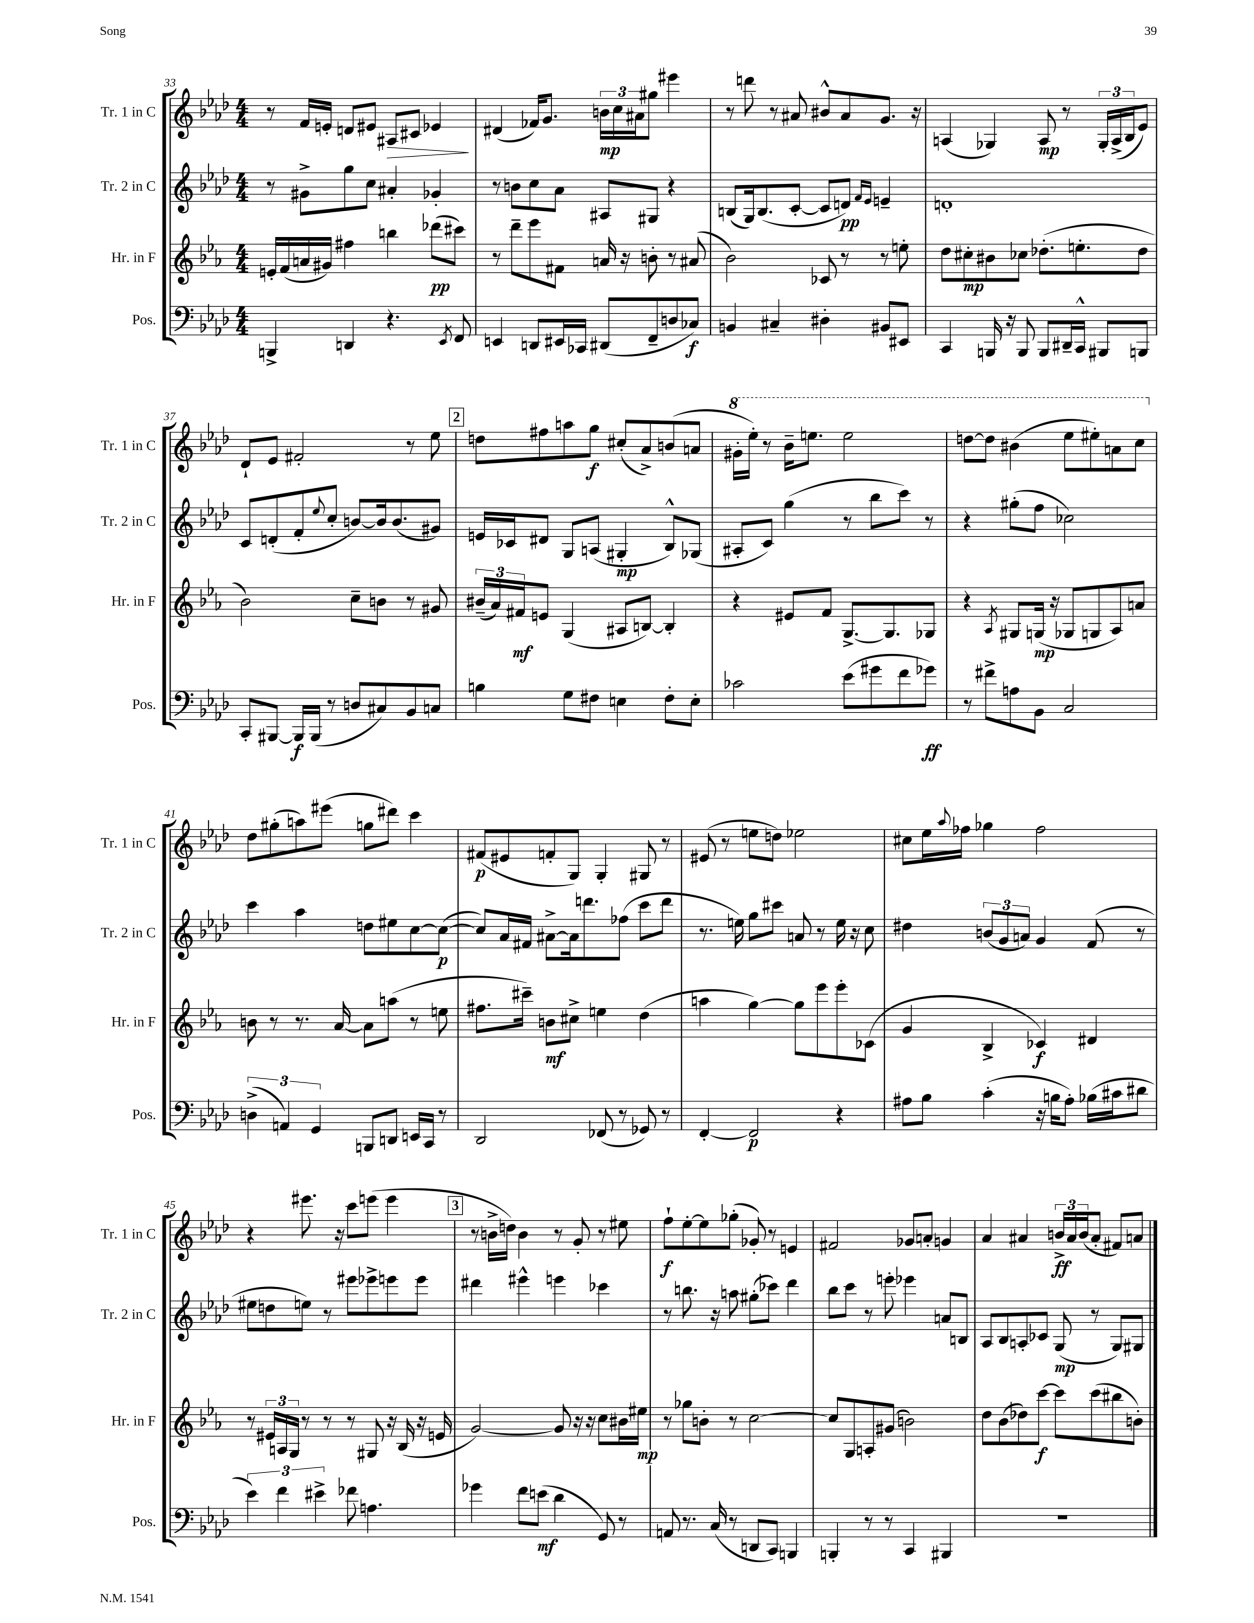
<<
\new StaffGroup <<
\new Staff = "s0" \with { instrumentName = "Tr. 1 in C" shortInstrumentName = "Tr. 1 in C" } {
    \clef treble \key aes \major \numericTimeSignature \time 4/4
    r8 f'16 e'16-. d'8 eis'8 ais8\> cis'8 ees'4\! |
    dis'4( fes'16) g'8. \tuplet 3/2 { b'16\mp c''16 ais'16 } gis''8 eis'''4 |
    r8 d'''8 r8 ais'8 bis'8-^ ais'8 g'8. r16 |
    a4( ges4) a8\mp r8 \tuplet 3/2 { ges16-. a16->( bes16 } ees'8) |
    des'8-! ees'8 fis'2-. r8 ees''8 |
    \mark \markup { \box "2" } d''8 fis''8 a''8 g''8\f cis''8-.( aes'8->) b'8( a'8 |
    \ottava #1 gis''16-. ees'''16-.) r8 bes''16-- e'''8. e'''2 |
    d'''8~ d'''8 bis''4( ees'''8 eis'''8-.) a''8 c'''8 \ottava #0 |
    des''8 gis''8-.( a''8) eis'''8( g''8 dis'''8) c'''4 |
    fis'8\p( eis'8 f'8-. g8) g4-. gis8 r8 |
    eis'8( r8 e''8 d''8) ees''2 |
    cis''8 ees''16 \appoggiatura { aes''8 } fes''16 ges''4 fes''2 |
    r4 eis'''8. r16 c'''8 e'''8( e'''4 |
    \mark \markup { \box "3" } r8 b'16-> d''16) b'4 r8 g'8-. r8 eis''8 |
    f''8-!\f ees''8~-. ees''8 ges''8-.( ges'8-.) r8 e'4 |
    fis'2 ges'8 a'8-. g'4 |
    aes'4 ais'4 \tuplet 3/2 { b'16->\ff ais'16 b'16( } ais'8-. fis'8) a'8 \bar "|." |
}
\new Staff = "s1" \with { instrumentName = "Tr. 2 in C" shortInstrumentName = "Tr. 2 in C" } {
    \clef treble \key aes \major \numericTimeSignature \time 4/4
    r8 gis'8-> g''8 c''8 ais'4-. ges'4-. |
    r8 b'8 c''8 aes'8 ais8 gis8 r4 |
    b8( g16) b8.( c'8~-. c'8 d'8\pp) \grace { f'16 ees'16 } e'4-- |
    d'1-. |
    c'8 d'8-.( f'8-. \appoggiatura { ees''8 } c''8-. b'8~) b'16 b'8.( gis'8) |
    \mark \markup { \box "2" } e'16 ces'16 dis'8 g8 a8( gis4-.\mp bes8-^) ges8( |
    ais8-. c'8) g''4( r8 bes''8 c'''8) r8 |
    r4 gis''8-.( f''8 ces''2) |
    c'''4 aes''4 d''8 eis''8 c''8~ c''8~\p( |
    c''8) aes'16 fis'16 ais'8~-> ais'16 d'''8. fes''8( c'''8 d'''8 |
    r8. e''16) g''8 cis'''8 a'8 r8 e''16 r16 c''8 |
    dis''4 \tuplet 3/2 { b'8( g'8 a'8) } g'4 f'8( r8 |
    eis''8 d''8 e''8) r8 eis'''8 ees'''8-> e'''8 e'''8 |
    \mark \markup { \box "3" } dis'''4 eis'''4-^ e'''4 ces'''4 |
    r8 b''8. r16 a''8 gis''8-.( ces'''8) des'''4 |
    bes''8 c'''8 r8 e'''8-. ees'''4 a'8 b8 |
    aes8 bes8 a8-. ces'8 g8\mp( r8 g8) gis8 \bar "|." |
}
\new Staff = "s2" \with { instrumentName = "Hr. in F" shortInstrumentName = "Hr. in F" } {
    \clef treble \key ees \major \numericTimeSignature \time 4/4
    e'16-. f'16( a'16 gis'16) fis''4 b''4 des'''8\pp( cis'''8) |
    r8 d'''8-- ees'''8 fis'8 a'16 r16 b'8-. r8 ais'8( |
    bes'2) ces'8 r8 r8 e''8-. |
    d''8 cis''8-.\mp bis'8 ces''8 des''8.-.( e''8.-. des''8 |
    bes'2) c''8-- b'8 r8 gis'8 |
    \mark \markup { \box "2" } \tuplet 3/2 { bis'16--( aes'16) fis'16\mf } e'8 g4( ais8 b8~) b4-. |
    r4 eis'8 f'8 g8.~-> g8. ges8 |
    r4 \acciaccatura { aes8 } gis8 g16\mp( r16 ges8 g8 aes8) a'8 |
    b'8 r8 r8. aes'16~ aes'8 a''8( r8 e''8 |
    fis''8. cis'''16--) b'8\mf cis''8-> e''4 d''4( |
    a''4 g''4~) g''8 ees'''8 ees'''8-. ces'8( |
    g'4 bes4-> ces'4\f) dis'4 |
    r8 \tuplet 3/2 { eis'16 a16 g16 } r8 r8 r8 gis8 r16 bes16( r16 e'16 |
    \mark \markup { \box "3" } g'2~) g'8 r16 r16 c''8 bis'16 eis''16\mp |
    r8 ges''8 b'8-. r8 c''2~ |
    c''8 g8 a8-. gis'8( b'2) |
    d''8 bes'8( des''8) c'''8~\f c'''8 c'''8( bis''8 b'8-.) \bar "|." |
}
\new Staff = "s3" \with { instrumentName = "Pos." shortInstrumentName = "Pos." } {
    \clef bass \key aes \major \numericTimeSignature \time 4/4
    b,,4-> d,4 r4. \acciaccatura { ees,8 } f,8 |
    e,4 d,8 eis,16 ces,16 dis,8( f,8-- d8 ces8\f) |
    b,4 cis4-- dis4-. bis,8 eis,8 |
    c,4 b,,16 r16 b,,8 b,,8 dis,16-- c,16-^ bis,,8 b,,8 |
    c,8-. bis,,8~ bis,,16\f bis,,16( r8 d8 cis8) bes,8 c8 |
    \mark \markup { \box "2" } b4 g8 fis8 e4 fis8-. e8-. |
    ces'2 ees'8( gis'8 f'8 ges'8\ff) |
    r8 fis'8-> a8 bes,8 c2 |
    \tuplet 3/2 { d4->( a,4) g,4 } b,,8 d,8 e,16 c,16 r8 |
    des,2 fes,8( r8 ges,8) r8 |
    f,4~-. f,2\p r4 |
    ais8 bes8 c'4-.( r16 b16 ais8-.) bes16( cis'16 dis'8 |
    \tuplet 3/2 { ees'4) f'4 eis'4-> } fes'8 a4. |
    \mark \markup { \box "3" } ges'4 f'8 e'8\mf( des'4 g,8) r8 |
    a,8 r8. c16( r8 d,8 c,8) b,,4 |
    b,,4-. r8 r8 c,4 bis,,4 |
    r1 \bar "|." |
}
>>
>>
\layout { \context { \Score currentBarNumber = #33 } }
